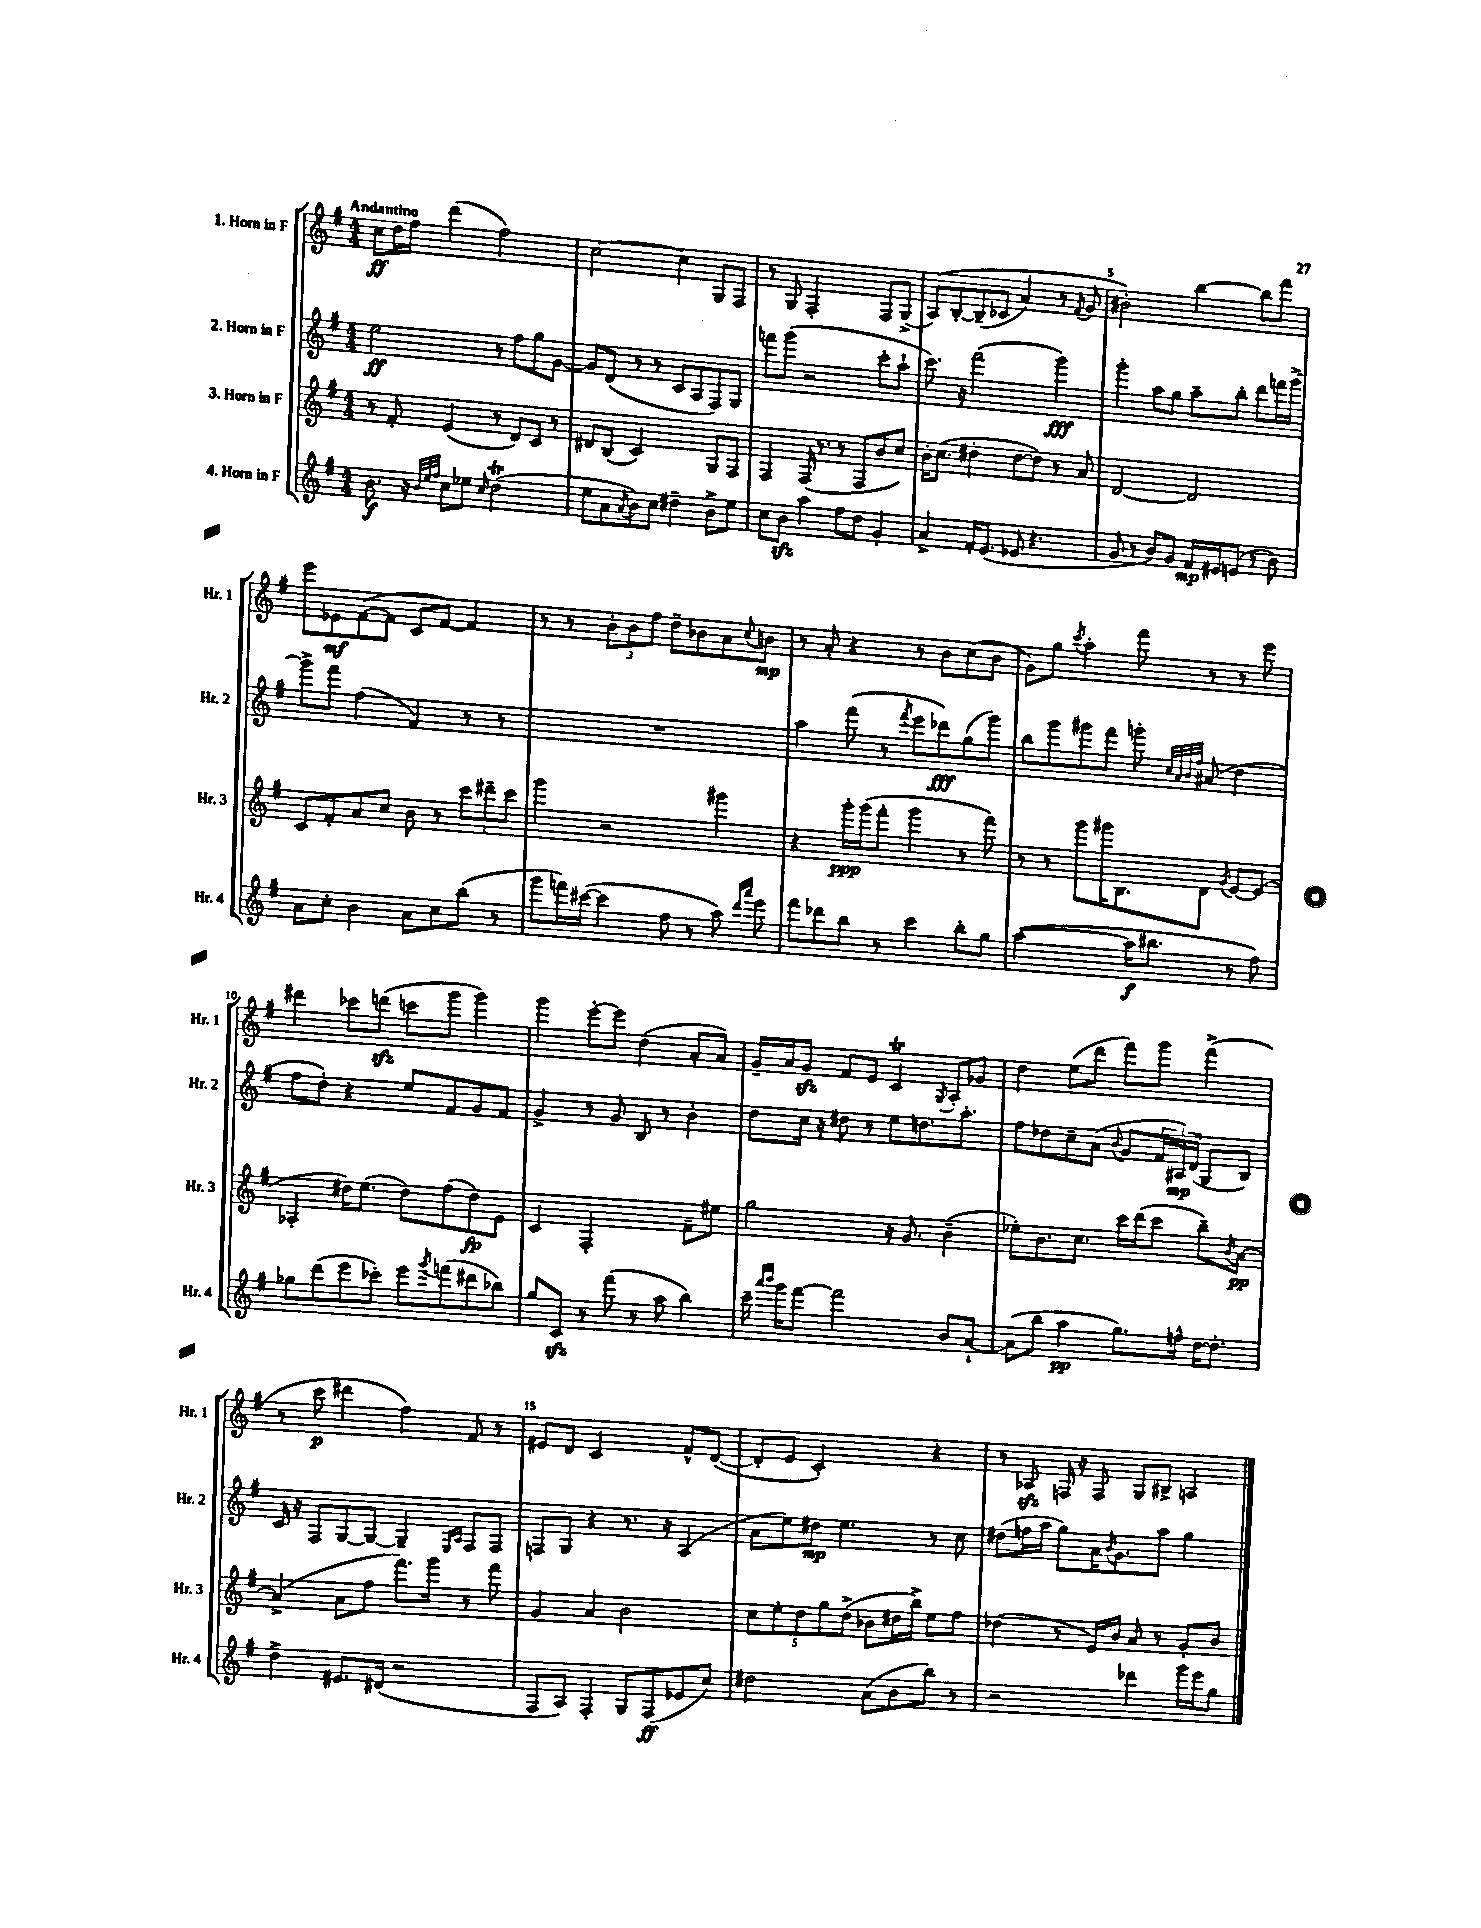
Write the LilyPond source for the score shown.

<<
\new StaffGroup <<
\new Staff = "s0" \with { instrumentName = "1. Horn in F" shortInstrumentName = "Hr. 1" } {
    \clef treble \key g \major \numericTimeSignature \time 4/4 \tempo "Andantino"
    c''8\ff d''16 fis''16 d'''4( fis''2) |
    c''2~ c''4 g8 fis8 |
    r8 g8 fis2-. fis8 g8->( |
    a8)\( b8~-. b8--( ces'8 a'4) r8 \acciaccatura { fis'8 } g'8 |
    bis'2-.\) b''4~ b''8 fis'''8 |
    e'''8 ees'8\mf fis'8~( fis'8 c'8 fis'8~) fis'4 |
    r8 r8 \tuplet 3/2 { b'8-. b'8 fis''8 } d''8-- bes'8 a'8 \appoggiatura { c''8 } b'8\mp |
    r8 a'8-. r4 r8 b'8 c''8( b'8 |
    g'8) g''8 \acciaccatura { c'''8 } a''4-. fis'''8 r8 r8 e'''8 |
    dis'''4 ces'''8 d'''8\sfz( c'''8 g'''8 g'''4) |
    g'''4 e'''8~-. e'''8 d''4( a'8-. a'8) |
    g'16-- a'16 g'8\sfz fis'8 e'8 c'4\trill \acciaccatura { g8 } a8-. ges'8 |
    d''4 e''8( d'''8 fis'''8) g'''8 fis'''4->( |
    r8 c'''8\p dis'''4 fis''4) fis'8 r8 |
    eis'8 d'8 c'2 fis'8-^ d'8~( |
    d'8-. e'8 c'2-.) r4 |
    r8 aes8\sfz f16 r16 f8 g8 bis8-> a4 \bar "|." |
}
\new Staff = "s1" \with { instrumentName = "2. Horn in F" shortInstrumentName = "Hr. 2" } {
    \clef treble \key g \major \numericTimeSignature \time 4/4
    e''2\ff r8 fis''8 g''8 g'8~ |
    g'8 d'8( r8 r8 c'8 a8 fis8) g8 |
    f'''8 g'''8( r2 c'''8-. a''8-! |
    c'''8.) r16 fis'''2( g'''4\fff) |
    g'''4-. a''8 g''8 a''8-- b''8-. d'''8 f'''16 g'''16~-> |
    g'''8-> fis'''8 fis''4( fis'4) r8 r8 |
    R1 |
    a''4 fis'''8( r8 \acciaccatura { fis'''8 } e'''8 des'''8\fff) g''8( g'''8) |
    b''8 g'''8 gis'''8 fis'''8 g'''8-. \grace { c''32 a'32 b'32 fis''32 } ais'8( d''4 |
    fis''8 d''8-.) r4 e''8 fis'8 g'8 fis'8 |
    g'4-> r8 g'8 b8 r8 b'4-. |
    d''8 c''16 r16 dis''8 r8 e''8 d''8. a''8.-. |
    fis''8 des''8 c''8-- a'8( \appoggiatura { b'8 } g'8 \tuplet 3/2 { fis'16 ais16\mp) d'16( } g8 b8) |
    c'16 r16 fis8 g8~ g8~ g4-- \grace { e16 a16 } fis8 fis8 |
    f8 g8 r4 r8. r16 a4( |
    a'8 e''8) dis''8\mp e''4. r8 c''8 |
    dis''8( f''16 a''16 g''8) a'16 \acciaccatura { b'8 } g'8. a''8 g''4 \bar "|." |
}
\new Staff = "s2" \with { instrumentName = "3. Horn in F" shortInstrumentName = "Hr. 3" } {
    \clef treble \key g \major \numericTimeSignature \time 4/4
    r8 fis'8-. e'4( r8 d'8) c'8 r8 |
    dis'8 b8( c'2) g8 fis8 |
    fis4 fis16( r8. r8 fis8 b'8 c''8) |
    b'16-. c''8.( dis''4-. dis''8~ dis''8) r8 a'8 |
    d'2~ d'2 |
    c'8 fis'8-. a'8 c''8 b'8 r8 \tuplet 3/2 { c'''8 dis'''8-- c'''8 } |
    g'''4 r2 gis'''4 |
    r4 g'''16-.\ppp g'''16( fis'''8-. g'''4 r8 fis'''8) |
    r8 r8 g'''8 gis'''16 b8. d'8 \acciaccatura { g'8 } e'8~ e'8( |
    aes4-. dis''16) e''8.( dis''8) fis''8( dis''8\fp) e'8 |
    c'4 fis2-. fis'8-- eis''8 |
    g''2 r16 g'8. b'4--( |
    ees''8-.) b'8. c''8. c'''16 d'''16( c'''8 b''8--) \acciaccatura { b'8 } a'8~\pp |
    a'4->( a'8 fis''8 fis'''8.) g'''16 r8 fis'''8 |
    g'4 a'4 b'2 |
    \tuplet 5/4 { c''8 e''8-. d''8 g''8 d''8->( } bes'8 dis''16 b''16->) e''8 fis''8 |
    des''4( r8 e'16) b'16 a'8 r8 g'8-. b'8 \bar "|." |
}
\new Staff = "s3" \with { instrumentName = "4. Horn in F" shortInstrumentName = "Hr. 4" } {
    \clef treble \key g \major \numericTimeSignature \time 4/4
    b'8.\f r16 \grace { b'32 e''32 fis''32 } c''8 ees''8 \grace { c''16 } d''2\trill( |
    e''8 a'8 \acciaccatura { a'8 } b'8) c''8 dis''4-- b'8-> e''8 |
    c''8 b'8\sfz a''4 fis''8 d''8 g'4-. |
    a'4-> fis'16-. e'8.( ees'8 r4. |
    g'8 r8 b'8) g'8 fis'16\mp eis'16 e'8( r8 b'8) |
    a'8 c''8-. b'4 a'8 c''8 b''8( r8 |
    g'''8 f'''16) cis'''16~( cis'''4 fis''8 r8 a''8) \grace { d'''16 a'''16 } e'''8 |
    fis'''8 des'''8 b''8 r8 c'''4 b''8-. g''8 |
    a''2~( a''16\f bis''8. r8 fis''8) |
    ges''8 d'''8( e'''8 ces'''8-.) e'''8 \acciaccatura { g'''8 } f'''8( dis'''8 bes''8) |
    g''8 c'8\sfz r8 fis'''8( r8 a''8 b''4) |
    c'''16-- \grace { a'''16 b'''16 } g'''16 fis'''8~ fis'''2 b'8 a'8~-! |
    a'8( b''8 a''4\pp g''8.) f''16-^ d''16~ d''8.-. |
    d''4-> eis'8. dis'16( r2 |
    fis8 a8) fis4-. g8 fis8\ff( ees'8 c''8) |
    dis''2 a'8( b'8 b''8) r8 |
    r2 des'''4 g'''16 e'''16 g''8 \bar "|." |
}
>>
>>
\layout { \context { \Score \override BarNumber.break-visibility = ##(#f #t #t) barNumberVisibility = #(every-nth-bar-number-visible 5) } }
